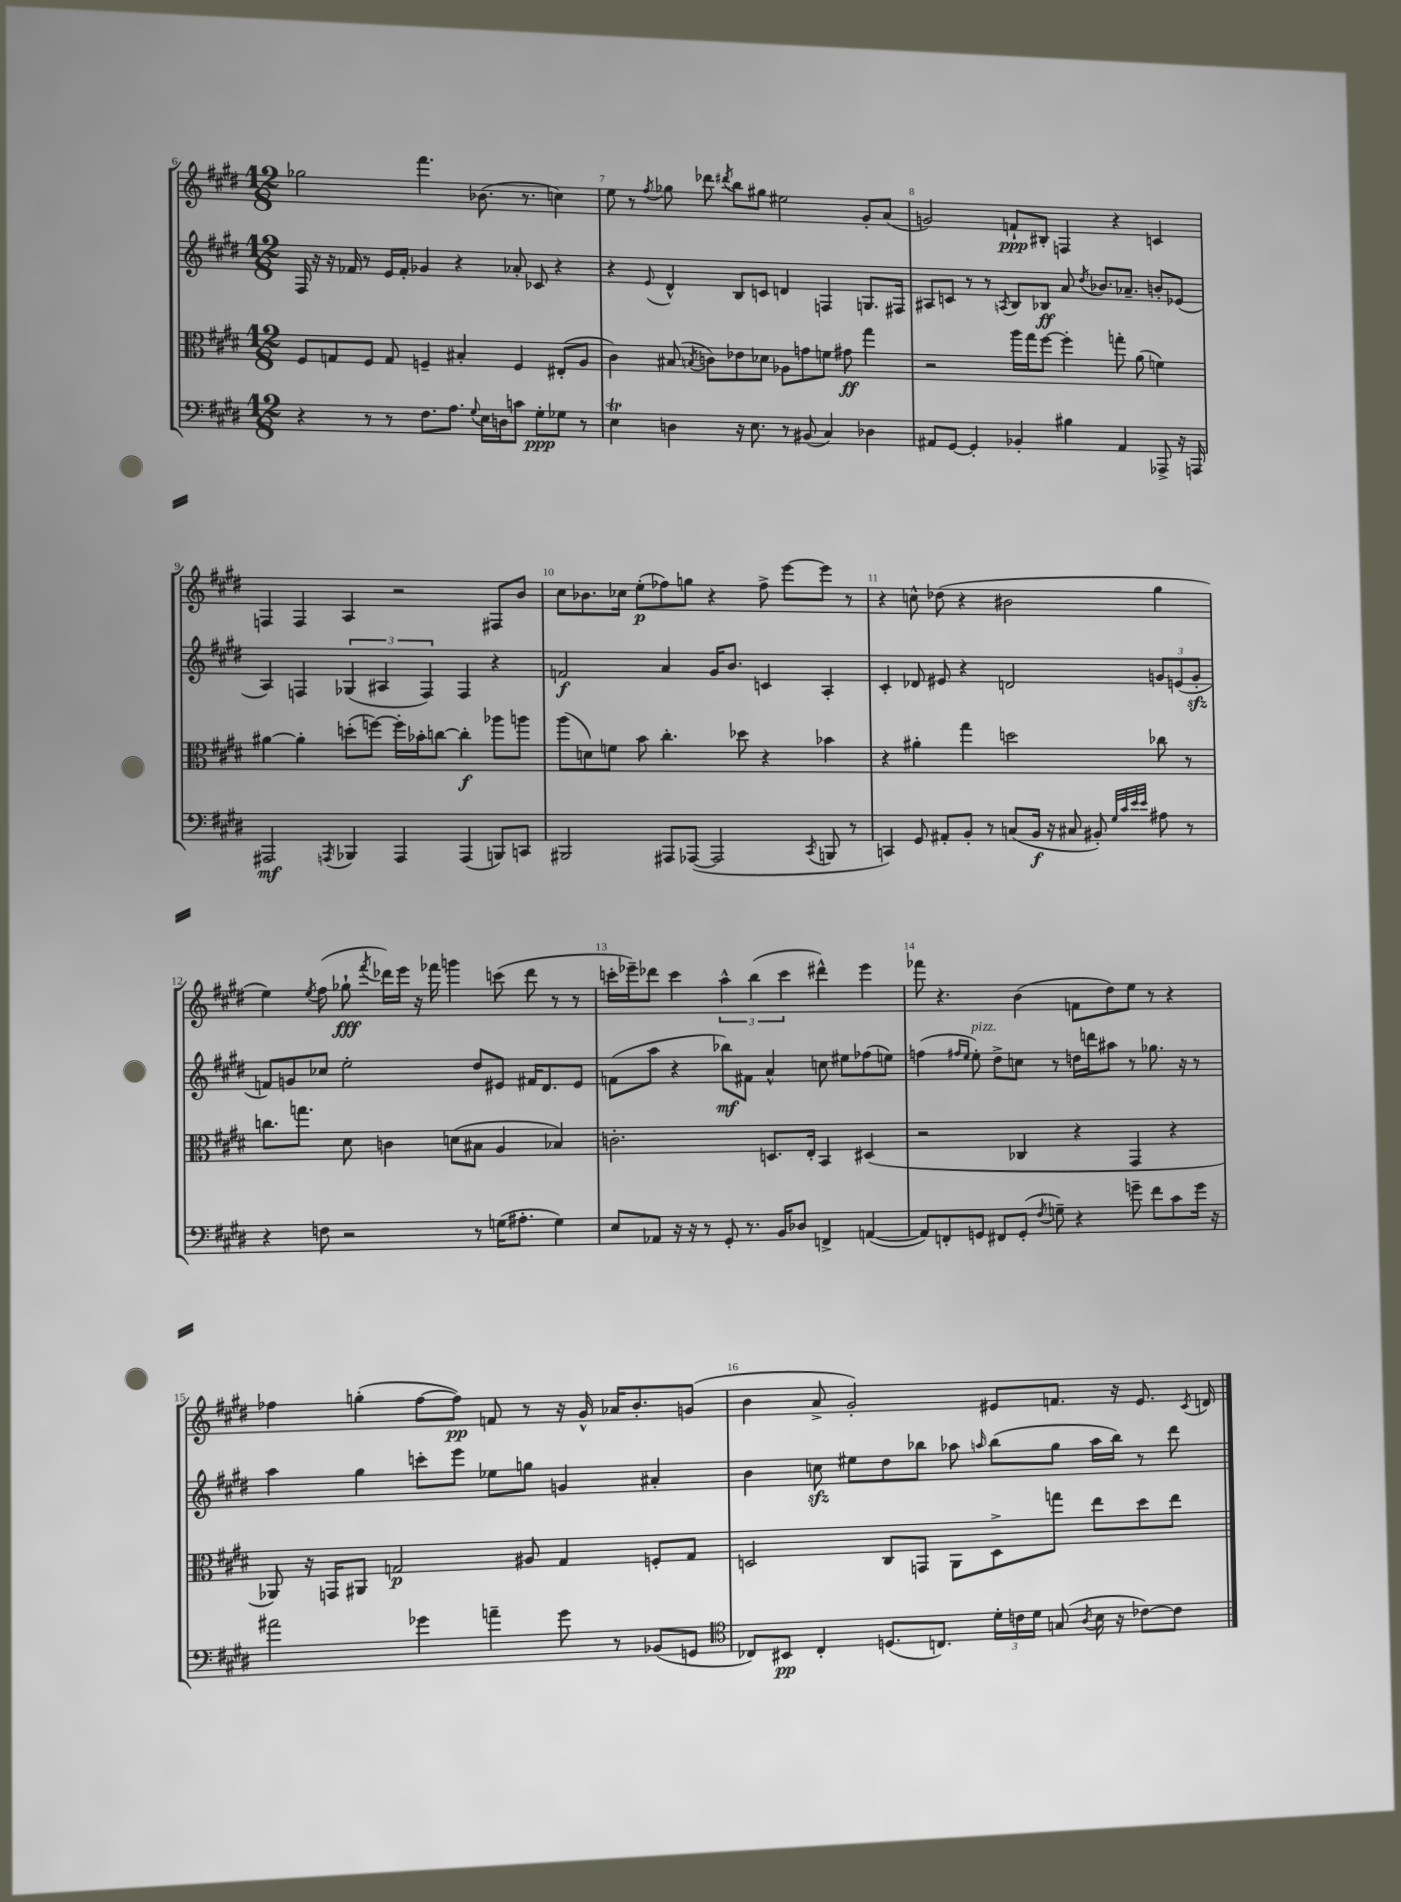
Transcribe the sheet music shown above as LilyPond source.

<<
\new StaffGroup <<
\new Staff = "s0" {
    \clef treble \key e \major \numericTimeSignature \time 12/8
    \autoBeamOff ges''2 fis'''4. bes'8.( r8. c''4) |
    e''8 r8 \acciaccatura { fis''8 } ges''8 des'''8 \acciaccatura { dis'''8 } b''8[ gis''8] eis''2 gis'8[-. a'8]( |
    g'2) f'8[-!\ppp bis8]-. f4 r4 c'4 |
    f4 f4 a4 r2 fis8[ b'8] |
    cis''8[ bes'8. ces''16] e''8[-.\p( fes''8) g''8] r4 fes''8-> e'''8[~ e'''8] r8 |
    r4 c''8-^ des''8( r4 bis'2 gis''4 |
    e''4) \acciaccatura { e''8 } fis''8( ges''8-!\fff \acciaccatura { fis'''8 } des'''16[) e'''16] r16 fes'''16 g'''4 c'''8( des'''8 r8 r8 |
    c'''16[-. ees'''16--) des'''8] c'''4 \tuplet 3/2 { a''4-^ b''4( c'''4 } dis'''4-^) ees'''4 |
    fes'''8 r4. b'4( f'8[ dis''8) e''8] r8 r4 |
    fes''4 g''4-.( fes''8[~ fes''8]\pp) f'8 r8 r16 gis'16-^ aes'16[ b'8.-. g'8]( |
    b'4 a'8-> gis'2-.) eis'8[ f'8.] r16 eis'8. \acciaccatura { cis'8 } d'16 \bar "|." |
}
\new Staff = "s1" {
    \clef treble \key e \major \numericTimeSignature \time 12/8
    \autoBeamOff fis16 r16 r16 fes'16 r8 e'16[ fes'16]-. ges'4 r4 aes'8-. ces'8 r4 |
    r4 \appoggiatura { e'8 } dis'4-^ b8[ c'8] d'4 f4 g8.[ fis16] |
    ais8[ c'8] r8 r8 \acciaccatura { a8 } b8[ bes8]\ff a'8 \acciaccatura { dis''8 } bes'8.[ aes'8.]-- b'8[-. ees'8]( |
    a4) f4 \tuplet 3/2 { ges4( ais4 f4) } f4 r4 |
    f'2\f a'4 gis'16[ b'8.] c'4 a4-. |
    cis'4-. des'8 eis'8 r4 d'2 \tuplet 3/2 { g'8[ e'8( g'8]-.\sfz } |
    f'8[) g'8 ces''8] e''2-. dis''8[ eis'8] fis'16[ dis'8. eis'8] |
    f'8[( a''8] r4 bes''8[\mf) fis'8] a'4-^ c''8 eis''8[ fes''8( e''8]) |
    f''4( \grace { fis''16[ e''16] } e''8-.^\markup { \italic "pizz." }) dis''8[-> c''8] r8 d''16[ d'''16 ais''8] r8 ges''8. r16 r8 |
    a''4 gis''4 c'''8[-. e'''8] ees''8[ g''8] g'4 ais'4-. |
    b'4 c''8\sfz eis''8[ dis''8 bes''8] aes''8 \grace { a''16 } bes''8[( gis''8] a''16[ bes''16]) r8 dis'''8 \bar "|." |
}
\new Staff = "s2" {
    \clef alto \key e \major \numericTimeSignature \time 12/8
    \autoBeamOff fis8[ g8 fis8] g8 f4-- bis4-. f4 eis8[-.( a8] |
    cis'4) bis8( \acciaccatura { b8 } c'8[) ees'8 des'8] aes8[ g'8 f'8] gis'8\ff gis''4 |
    r2 a''16[ gis''16 fis''8]~ fis''4-. g''8-. a'8( f'4) |
    ais'4~ ais'4-. d''8[-.( f''8]~) f''16[-. bes'16-. c''8]~ c''4-.\f aes''8[ a''8] |
    a''8[( d'8) f'8] b'8 cis''4.-. des''8 r4 bes'4 |
    r4 ais'4-. gis''4 d''2 ces''8 r8 |
    c''8.[ g''8.] dis'8 c'4 d'8[( bis8] a4 bes4) |
    c'2.-. d8.[ e16]-. b,4 dis4( |
    r2 ces4 r4 gis,4 r4 |
    aes,8) r16 g,16[ ais,8] g2\p ais8 g4 f8[-. g8] |
    d2 cis8[ g,8] a,8[ d8-> g''8] e''8[ dis''8 e''8] \bar "|." |
}
\new Staff = "s3" {
    \clef bass \key e \major \numericTimeSignature \time 12/8
    \autoBeamOff r4 r8 r8 fis8.[ a8.] \appoggiatura { gis8 } e16[ d16 c'8] gis8[-.\ppp ges8] r8 |
    e4\trill d4 r16 e8. r8 bis,8( cis4) des4 |
    ais,8[ gis,8]~ gis,4-. bes,4-. bis4 ais,4 aes,,8-> r16 a,,16 |
    ais,,2\mf \acciaccatura { a,,8 } bes,,4 a,,4 a,,4( b,,8[) c,8] |
    bis,,2 ais,,8[ aes,,8]~( aes,,2 \acciaccatura { cis,8 } b,,8 r8 |
    c,4) gis,8 ais,8[-. b,8]-. r8 c8[( b,16]\f r16 cis8 bis,8-.) \grace { gis32[ cis'32 e'32 e'32] } ais8 r8 |
    r4 f8 r2 r8 g16[( ais8.]-. g4) |
    e8[ aes,8] r16 r16 r8 gis,8-. r8. b,16[ des8] f,4-> a,4~( |
    a,8[) f,8-. g,8] fis,8[ g,8]-.( \acciaccatura { fis8 } g8--) r4 g'8-- fis'8[ cis'8 g'16] r16 |
    ais'2 ges'4 a'4-- ges'8 r8 bes,8[( g,8] |
    \clef tenor ces8[) bis,8]\pp ces4-. d8.[( c8.]) \tuplet 3/2 { dis'16[-. c'16 dis'16] } g8( \acciaccatura { a8 } b16 r16 ces'8[~) ces'8] \bar "|." |
}
>>
>>
\layout { \context { \Score currentBarNumber = #6 \override BarNumber.break-visibility = ##(#f #t #t) barNumberVisibility = #all-bar-numbers-visible } }
